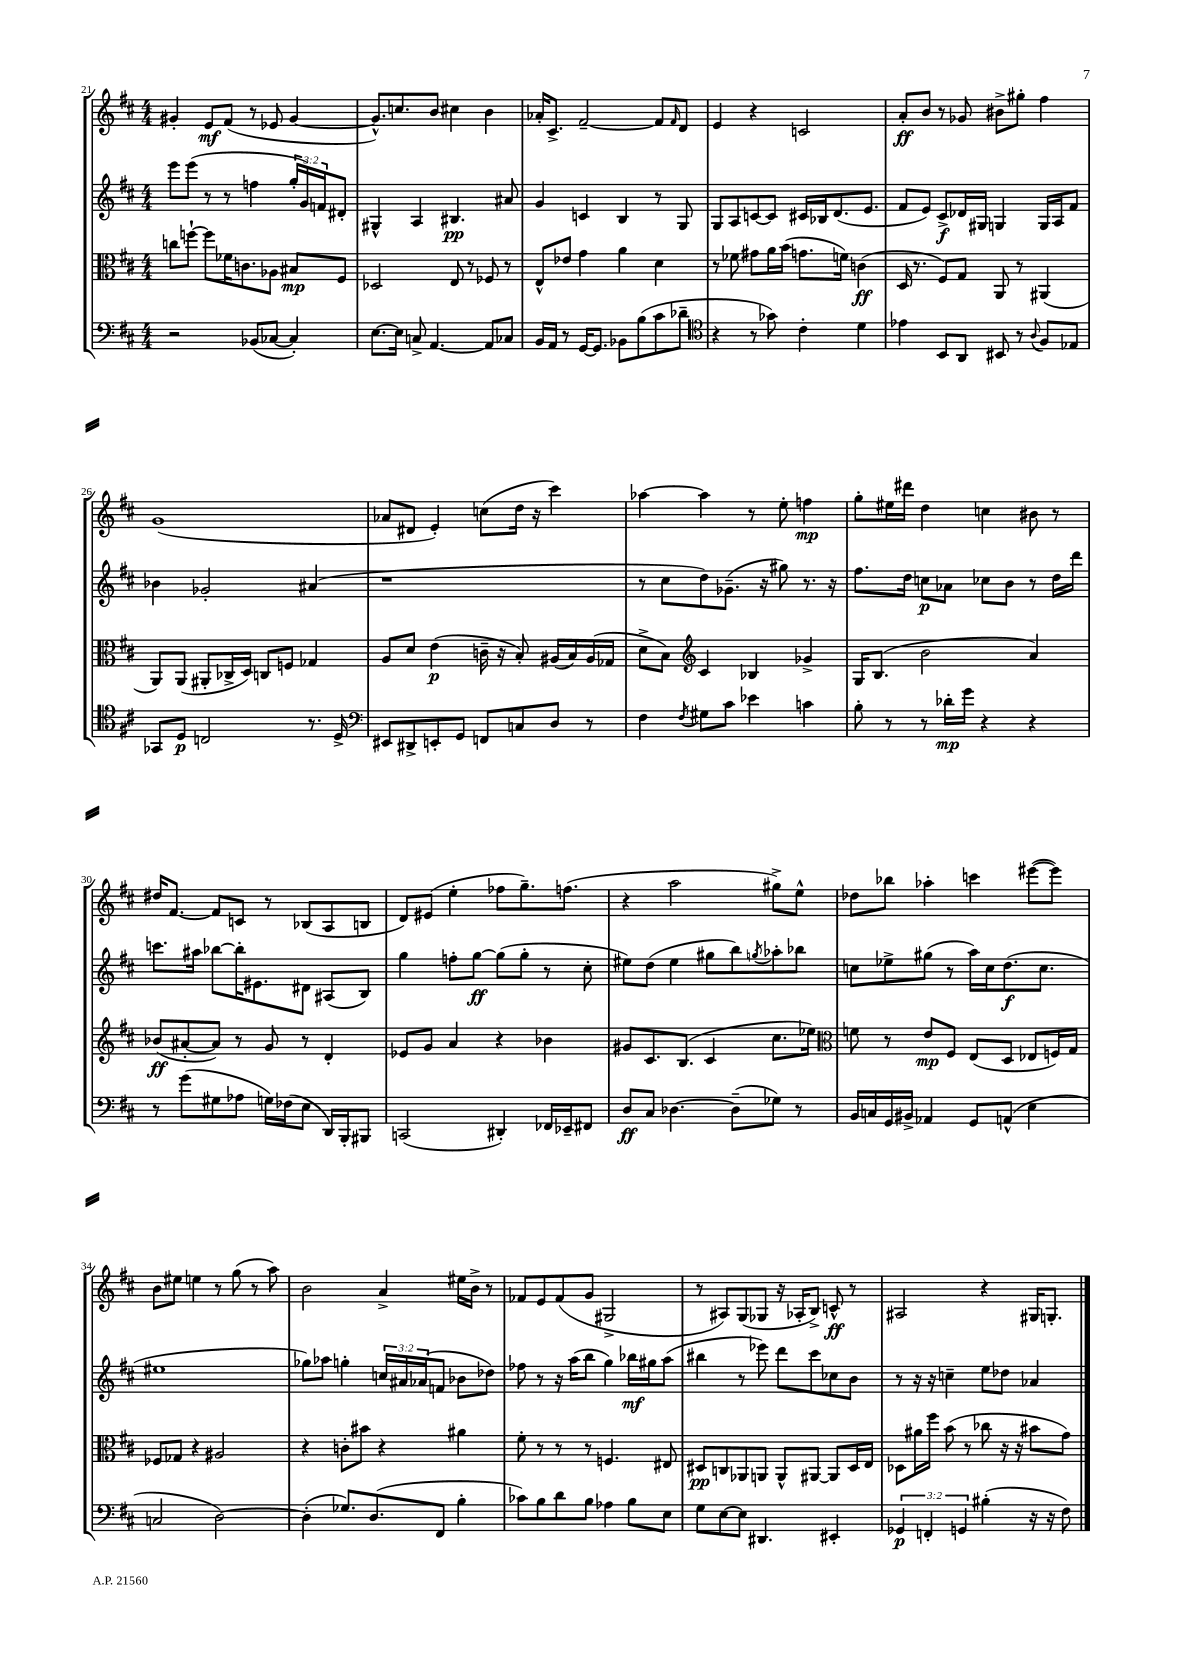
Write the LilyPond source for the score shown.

<<
\new StaffGroup <<
\new Staff = "s0" {
    \clef treble \key d \major \numericTimeSignature \time 4/4
    gis'4-. e'8\mf fis'8( r8 ees'8 gis'4~ |
    gis'8.-^) c''8. b'8 cis''4 b'4 |
    aes'16-. cis'8.-> fis'2~-- fis'8 \grace { fis'16 } d'8 |
    e'4 r4 c'2 |
    a'8-.\ff b'8 r8 ges'8 bis'8-> gis''8-. fis''4 |
    g'1( |
    aes'8 dis'8 e'4-.) c''8( d''16 r16 cis'''4) |
    aes''4~ aes''4 r8 e''8-. f''4\mp |
    g''8-. eis''16 dis'''16 d''4 c''4 bis'8 r8 |
    dis''16 fis'8.~ fis'8 c'8 r8 bes8( a8 b8 |
    d'8) eis'8( e''4-. fes''8 g''8.--) f''8.( |
    r4 a''2 gis''8->) e''8-^ |
    des''8 bes''8 aes''4-. c'''4 eis'''8~( eis'''8) |
    b'8 eis''8 e''4 r8 g''8( r8 a''8) |
    b'2 a'4-> eis''16 b'16-> r8 |
    fes'8 e'8 fes'8( g'8 gis2-> |
    r8 ais8) g8( ges8 r16 aes16-. b8->) c'8-^\ff r8 |
    ais2 r4 gis16 g8.-. \bar "|." |
}
\new Staff = "s1" {
    \clef treble \key d \major \numericTimeSignature \time 4/4 \override Staff.TupletNumber.text = #tuplet-number::calc-fraction-text
    e'''8 e'''8( r8 r8 f''4 \tuplet 3/2 { g''16-. g'16) f'16 } dis'8-. |
    gis4-^ a4 bis4.\pp ais'8 |
    g'4 c'4 b4 r8 g8 |
    g8 a8 c'8~ c'8 cis'16 bes16 d'8.( e'8. |
    fis'8 e'8) cis'8->\f des'16 gis16 g4 g16 a16 fis'8 |
    bes'4 ges'2-. ais'4( |
    r1 |
    r8 cis''8 d''8) ges'8.--( r16 gis''8) r8. r16 |
    fis''8. d''16 c''8\p aes'8 ces''8 b'8 r8 d''16 d'''16 |
    c'''8. ais''16 bes''8~ bes''16-. eis'8. dis'8 ais8( b8) |
    g''4 f''8-. g''8~\ff g''8( g''8-. r8 cis''8-. |
    eis''8) d''8( eis''4 gis''8 b''8) \acciaccatura { g''8 } aes''8-. bes''8 |
    c''8 ees''8-> gis''8( r8 a''16) c''16 d''8.\f( c''8. |
    eis''1 |
    ges''8) aes''8 g''4-. \tuplet 3/2 { c''16 ais'16 aes'16( } f'8 bes'8 des''8) |
    fes''8 r8 r16 a''16( b''8 g''4) bes''16\mf gis''16 a''8( |
    bis''4 r8 ees'''8) d'''8 cis'''8 ces''8 b'8 |
    r8 r16 r16 c''4-- e''8 des''8 aes'4 \bar "|." |
}
\new Staff = "s2" {
    \clef alto \key d \major \numericTimeSignature \time 4/4
    c''8 f''8~-! f''8 fes'16 c'8. aes8 bis8\mp fis8 |
    des2 e8 r8 fes8 r8 |
    e8-^ ees'8 g'4 a'4 d'4 |
    r8 fes'8 gis'8 a'16 b'16( g'8. f'16) c'4\ff( |
    d16 r8. fis8) g8 a,8 r8 ais,4( |
    a,8) a,8( ais,8-. ces16-> d16) c8 f8 ges4 |
    a8 d'8 e'4\p( c'16-- r16 b8-.) ais16( b16) ais16( ges16 |
    d'8-> b8) \clef treble cis'4 bes4 ges'4-> |
    g16 b8.( b'2 a'4) |
    bes'8\ff( ais'8~-. ais'8) r8 g'8 r8 d'4-. |
    ees'8 g'8 a'4 r4 bes'4 |
    gis'8 cis'8. b8.( cis'4 cis''8. ees''16) |
    \clef alto f'8 r8 e'8\mp fis8 e8( d8 ees8 f16) g16 |
    fes8 ges8 r4 ais2 |
    r4 c'8-. bis'8 r4 ais'4 |
    fis'8-. r8 r8 r8 f4. eis8 |
    dis8\pp c8 aes,8 a,8 a,8-^ ais,8~ ais,8 dis16 e16 |
    des8 ais'16 fis''16 b'8( r8 ces''8 r16 r16 bis'8 g'8) \bar "|." |
}
\new Staff = "s3" {
    \clef bass \key d \major \numericTimeSignature \time 4/4 \override Staff.TupletNumber.text = #tuplet-number::calc-fraction-text
    r2 bes,8( ces8~ ces4-.) |
    e8.~ e16 c8-> a,4.~ a,8 ces8 |
    b,16 a,16 r8 g,16~ g,8. bes,8 b8( cis'8 des'8-- |
    \clef tenor r4 r8 ges'8) cis'4-. d'4 |
    ees'4 b,8 a,8 bis,8 r8 \appoggiatura { a8 } fis8 ees8 |
    ges,8 d8\p c2 r8. d16-> |
    \clef bass eis,8 dis,8-> e,8-. g,8 f,8 c8 d8 r8 |
    fis4 \acciaccatura { fis8 } gis8 cis'8 ees'4 c'4 |
    b8-. r8 r8 des'16-.\mp g'16 r4 r4 |
    r8 g'8( gis8 aes8 g16) fes16( e8 d,16) b,,16-. bis,,8 |
    c,2( dis,4-.) fes,16 ees,16-- fis,8 |
    d8\ff cis8 des4.~ des8--( ges8) r8 |
    b,16 c16 g,16 bis,16-> aes,4 g,8 a,8-^( e4 |
    c2 d2~) |
    d4-.( ges8.) d8.( fis,8 b4-. |
    ces'8) b8 d'8 b8 aes4 b8 e8 |
    g8 e8~ e8 dis,4. eis,4-. |
    \tuplet 3/2 { ges,4\p f,4-. g,4 } bis4-.( r16 r16 fis8) \bar "|." |
}
>>
>>
\layout { \context { \Score currentBarNumber = #21 } }
